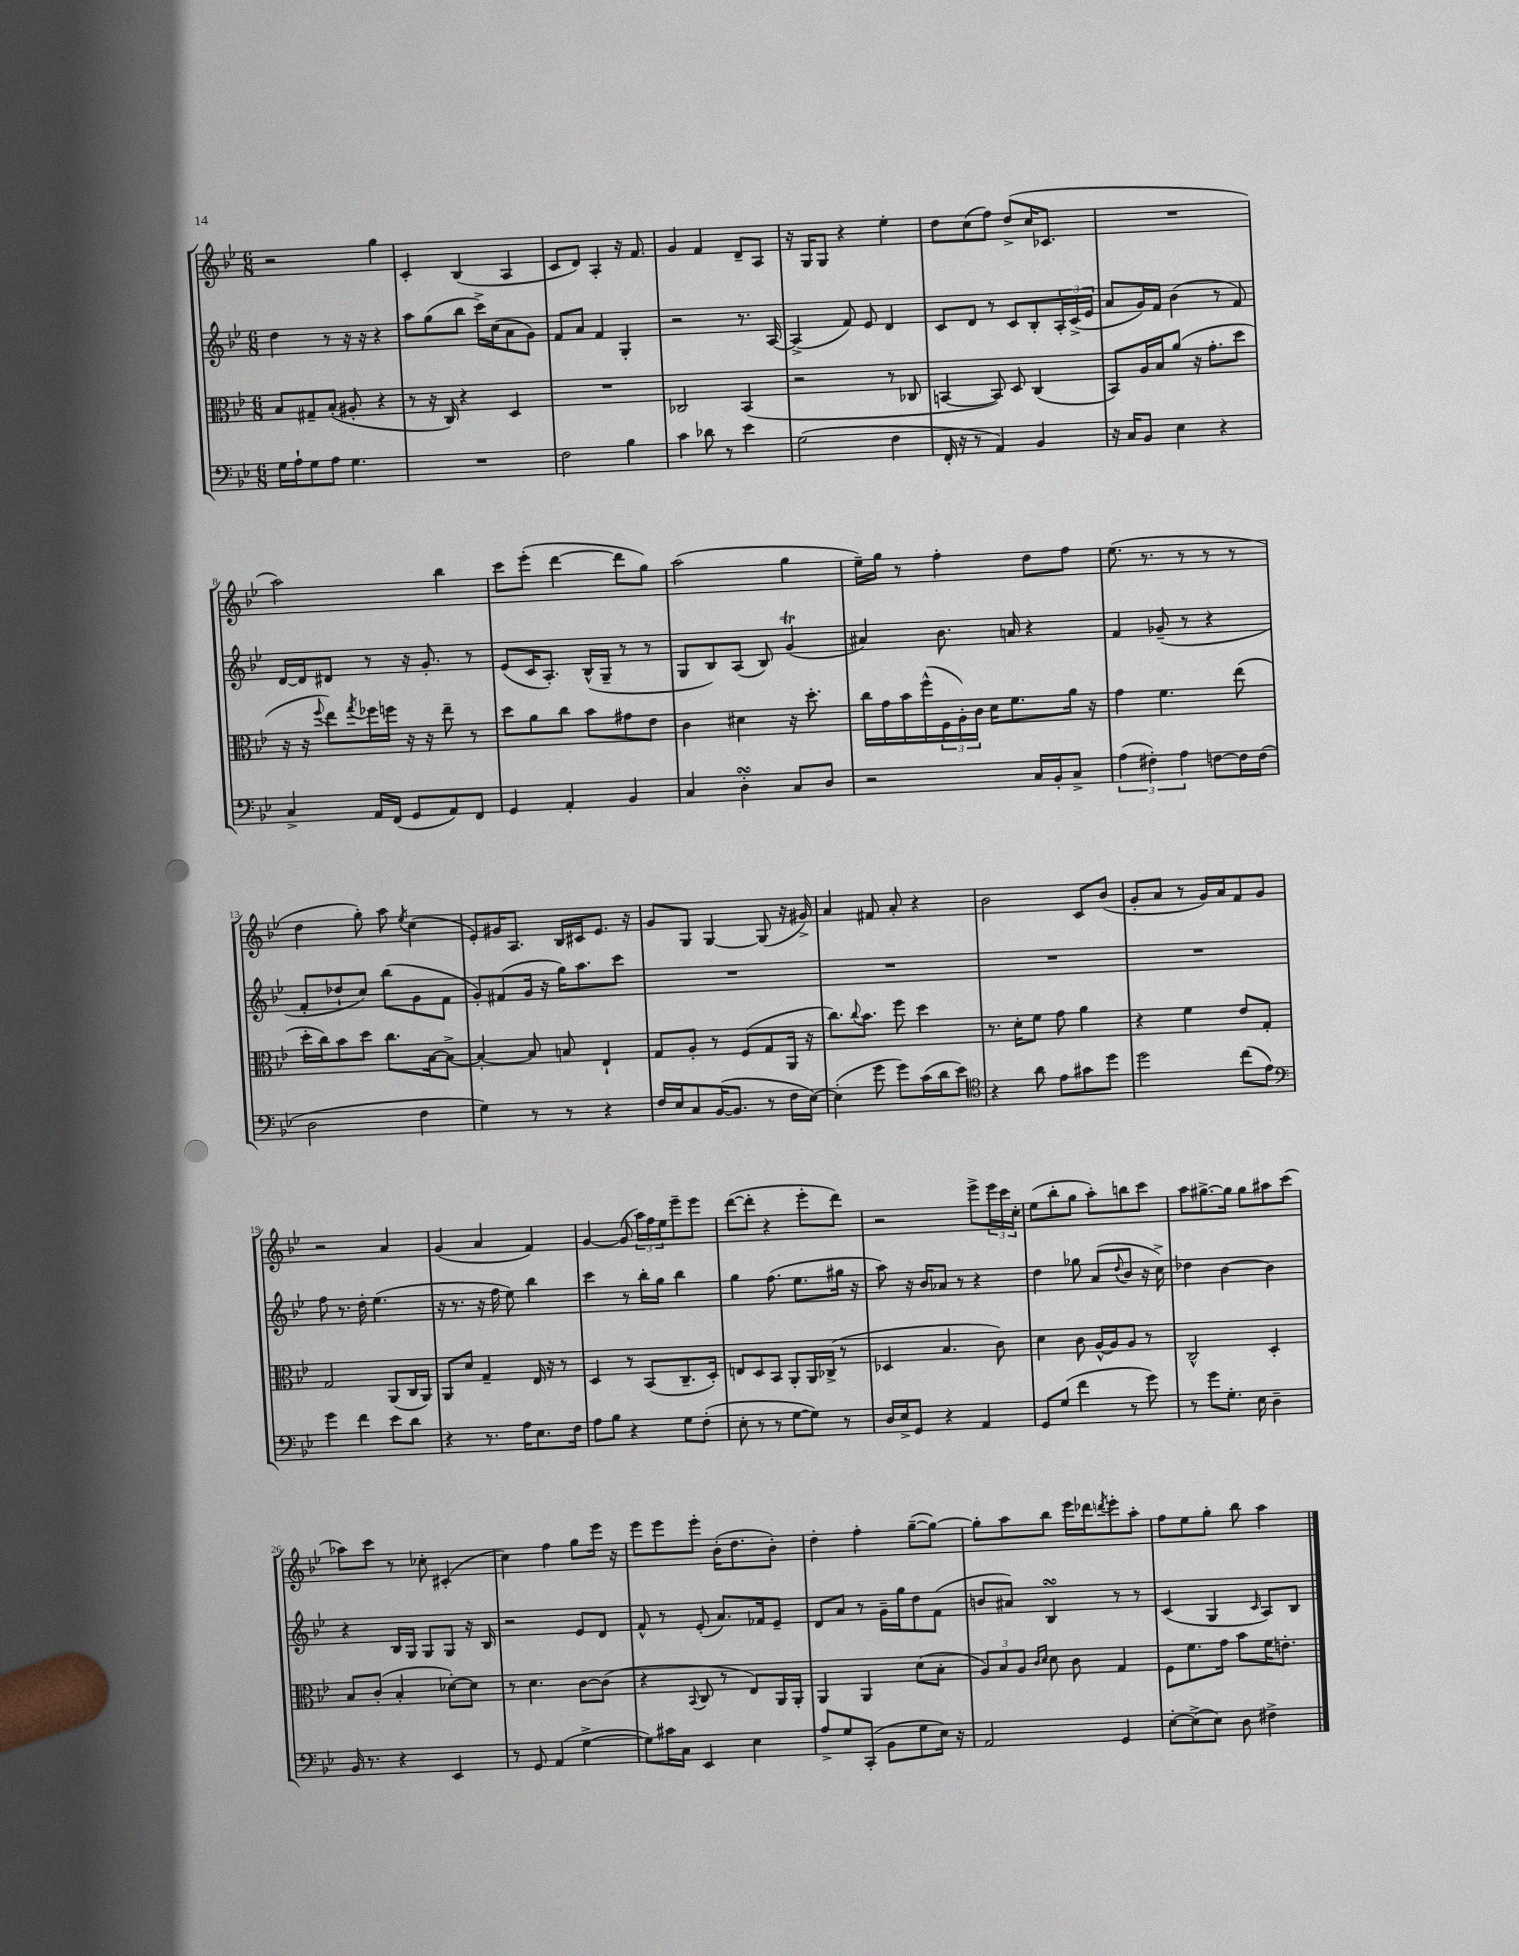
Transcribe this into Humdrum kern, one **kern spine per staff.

**kern	**kern	**kern	**kern
*staff4	*staff3	*staff2	*staff1
*clefF4	*clefC3	*clefG2	*clefG2
*k[b-e-]	*k[b-e-]	*k[b-e-]	*k[b-e-]
*M6/8	*M6/8	*M6/8	*M6/8
16G\LL	8B-/L	4dd\	2r
16A`\J	.	.	.
8G\	8G#~/	.	.
8A\J	(8B-'/J	8r	.
4.G\	8A#'/	16r	.
.	.	16r	.
.	4r	4r	4gg\
=	=	=	=
2.r	8r	8aa\L	4c'/
.	16r	(8gg\	.
.	16C/)	.	.
.	4r	8bb-\J	(4B-/
.	.	16ccc^\LL)	.
.	.	(16cc\J	.
.	4D/	8a\	4A/
.	.	8g\J)	.
=	=	=	=
2F\	2.r	8f/L	8c/L
.	.	8a/J	8d/J)
.	.	4f/	4A'/
4B-\	.	4G'/	16r
.	.	.	8.f/
=	=	=	=
4c\	2C-/	2r	4g/
8d-\	.	.	4f/
8r	.	.	.
4e-\	(4BB-/	8.r	8d~/L
.	.	.	8A/J
.	.	[16A/	.
=	=	=	=
(2G\	2r	(4A^/]	16r
.	.	.	16G/LK
.	.	.	8G/J
.	.	8f/)	4r
.	.	8e-/	.
4F\	8r	4d/	4ee-'\
.	8C-/	.	.
=	=	=	=
16FF'/	[4BB/	8c/L	8dd\L
16r	.	.	.
8r	.	8d/J	(8cc\
4AA/)	8BB/])	8r	8ff\J)
.	8D/	8c/L	(8dd^/L
4BB-/	(4C/	8B-'/	16cc/K
.	.	.	8.c-/J
.	.	24A'/L	.
.	.	(24c^/	.
.	.	24e-/JJ	.
=	=	=	=
16r	8BB-/L)	8a/L	2.r
16C/LK	.	.	.
8BB-/J	16A/L	16g/L)	.
.	16B-/J	16f/JJ	.
4E-\	(8a/J	(4b-\	.
.	16r	.	.
.	8.g'\L	.	.
4r	.	8r	.
.	8dd\J	8f/)	.
=	=	=	=
4C^/	16r	[16d/LL	2aa\)
.	16r	16d/]J	.
.	8qqff/	.	.
.	8ee-\L)	8d#/J	.
.	8qgg/	.	.
16AA/LL	16ff-\L	8r	.
(16FF/JJ	16ff\JJ	.	.
8GG/L	16r	16r	.
.	16r	8.g'/	.
8AA/)	8ee-~\	.	4bb-\
8FF/J	8r	8r	.
=	=	=	=
4GG/	8dd\L	(8e-/L	8ccc\L
.	8a\	16c/K	(8eee-'\J
.	.	8.A'/J)	.
4AA'/	8cc\J	.	[4ddd\
.	8b-\L	(16B-^^/LL	.
.	.	16G~/JJ	.
4BB-/	8g#\	8r	8ddd\]L
.	8e-\J	8r	8gg\J)
=	=	=	=
4C/	4c\	8G/L	(2aa\
.	.	8B-/)	.
4D'\	4d#\	(8A/J	.
.	.	8B-/)	.
8C/L	16r	(4g/	4gg\
.	8.dd'\	.	.
8D/J	.	.	.
=	=	=	=
2r	16cc\LL	4a#/)	16ee-~\LL)
.	16g\	.	16gg\JJ
.	16b-\	.	8r
.	(16ff^^\	.	.
.	24F\	8.b-\	4ff'\
.	24A'\)	.	.
.	24c\JJ	.	.
.	16d\LK	.	.
.	8.f\	16a/	.
16C/LL	.	4r	8dd\L
16BB-'/J	.	.	.
8C^/J	16a\Jk	.	8ff\J
.	16r	.	.
=	=	=	=
(6A\	4g\	4f/	(8.ee-\
6F#'\)	.	.	.
.	.	.	8.r
.	4.f\	(8g-~/	.
6A\	.	.	.
.	.	8r	8r
[8F\L	.	4r	8r
16F\]L	(8ee-\	.	8r
(16F\JJ	.	.	.
=	=	=	=
2D\	16dd'\LL	8f'/L	4dd\
.	16cc\J)	.	.
.	8b-\	8dd-`/	.
.	8dd\J	8cc/J)	8gg'\)
.	8.cc\L	(8bb-\L	8aa\
.	.	.	8qee-/
4F\	.	8g\	(4cc\
.	[16B-\k	.	.
.	8B-^\_J	8f\J	.
=	=	=	=
4G\)	4B-'/_	8g'/L)	8e-'/L)
.	.	(8f#/	16g#/K
.	.	.	8.A/J
8r	8B-/]	16g/Jk	.
.	.	16r	.
8r	8B/	16gg\LK)	16B-/LL
.	.	8.aa\	16c#/J
4r	4E-`/	.	8.e-/J
.	.	8ccc\J	.
.	.	.	16r
=	=	=	=
16F/LL	8G/L	2.r	8g/L
16E-/J	.	.	.
8C/	8A'/J	.	8G/J
([16BB-/K	8r	.	[4G/
8.BB-/]J	.	.	.
.	(8F/L	.	.
8r	8G/	.	(8G/]
16F\LL	16AA/Jk	.	16r
[16E-\JJ)	16r	.	16g#^/)
=	=	=	=
(4E-'\]	8.cc\L)	2.r	4a/
.	8qqcc/	.	.
.	8.b-\J	.	.
8g\	.	.	8f#/
8g\L)	8ff\	.	8a'/
(16c\L	4dd\	.	4r
16d\J	.	.	.
8e-\J)	.	.	.
=	=	=	=
*clefC4	*	*	*
4r	8.r	2.r	2b-\
.	16d'\LK	.	.
8a\	8f\J	.	.
8e-\L	8g\	.	.
8g#\	4a\	.	8c/L
8dd\J	.	.	(8b-/J
=	=	=	=
2dd\	4r	2.r	8g'/L
.	.	.	8a/J
.	4f\	.	8r
.	.	.	16g/LL)
.	.	.	16a/J
(8cc\L	8e-/L	.	8f/
8e-\J)	8G'/J	.	8g/J
=	=	=	=
*clefF4	*	*	*
4g\	2G/	8ff\	2r
.	.	8.r	.
4f\	.	.	.
.	.	16dd'\	.
.	.	(4.ee-\	.
8e-\L	(8AA/L	.	4a/
8d\J	16C/L	.	.
.	16AA/JJ)	.	.
=	=	=	=
4r	8AA/L	16r	(4g/
.	.	8.r	.
.	8d/J	.	.
8.r	4G~/	16r	4a/
.	.	16ff\	.
.	.	8ee-\)	.
16A\LK	.	.	.
8.E-\	16E-/	4bb-\	4f/)
.	16r	.	.
.	8r	.	.
16F\Jk	.	.	.
=	=	=	=
8A\L	4D/	4ccc\	[4g/
8B-\J	.	.	.
4r	8r	8r	(8g/]
.	(8BB-/L	16bb-'\LL	24aa\LL)
.	.	.	24ff\
.	.	16gg\JJ	.
.	.	.	24ee-\J
8G\L	8.C~/	4bb-\	8eee-~\
(8F'\J	.	.	8eee-\J
.	16D'/Jk)	.	.
=	=	=	=
8E-'\	8E/L	4gg\	([8ddd\L
8r	8D/	.	8ddd'\]J
8r	8BB-/J	(8.ff\	4r
[8G\L	8AA'/L	.	.
.	.	8.ee-\L	.
8G\]J)	16AA/L	.	8eee-'\L
.	(16C-^/JJ	.	.
8r	8r	16gg#\Jk	8ddd\J)
.	.	16r	.
=	=	=	=
16D/LL	4D-/	8aa\)	2r
16E-^/J	.	.	.
8GG/J	.	16r	.
.	.	16b-/LK	.
4r	4.B-/	8a-/J	.
.	.	8r	.
4AA/	.	4r	8eee-^\L
.	8c\)	.	24eee-\L
.	.	.	24ccc\
.	.	.	24cc'\JJ
=	=	=	=
8GG/L	4d\	4dd\	(8ee-\L
(8G/J	.	.	8bb-'\
4f\	8c\	8gg-\	8gg\J
.	[16A^^/LL	(8a/L	8aa'\L)
.	16A/]J	.	.
.	.	8qqdd/	.
8r	8A/J	8b-/J	8bb\
8g\)	8r	16r	8ccc\J
.	.	16cc^\)	.
=	=	=	=
8r	2C^^/	4dd-\	8aa\L
8g\L	.	.	[8.gg#^\
8.G'\J	.	[4b-\	.
.	.	.	16gg#\]Jk
.	.	.	8gg#\L
16E-\	.	.	.
4D~\	4D'/	4b-\]	8aa#\
.	.	.	(8ccc\J
=	=	=	=
16BB-/	8B-/L	4r	8aa-\L)
8.r	.	.	.
.	(8c'/J	.	8ccc\J
4r	4B-'/	16B-/LL	8r
.	.	16G/JJ	.
.	.	8G/L	8cc-'\
4EE-/	[8d-'\L)	8G/J	(4c#'/
.	8d-\]J	16r	.
.	.	16B-/	.
=	=	=	=
8r	8r	2r	4cc\)
8GG/	4.d\	.	.
(4AA/	.	.	4ff\
[4G^\	[8c\L	8e-/L	8gg\L
.	(8c\]J	8d/J	16eee-\Jk
.	.	.	16r
=	=	=	=
8G\]L)	4r	8f^^/	8eee-\L
16c#\L	.	8r	8eee-\
16C\JJ	.	.	.
.	8qqBB-/	.	.
4EE-/	8C/	(8e-'/	8eee-'\J
.	8r	8.a/L)	(16b-'\LK
.	.	.	8.dd\
4E-\	8E-/L)	.	.
.	.	16f-/k	.
.	16AA/L	8e-~/J	8b-'\J)
.	16AA'/JJ	.	.
=	=	=	=
8A^/L	4AA/	8d/L	4dd'\
8G/	.	8a/J	.
(8CC'/J	4AA/	8r	4ff'\
8BB-\L	.	16g~\LL	.
.	.	16gg\J	.
8G\	(8d\L	8dd\	([8gg~\L
16E-\Jk)	8B-'\J	(8f\J	8gg\_J)
16r	.	.	.
=	=	=	=
2AA/	12A/L)	8b/L	8gg'\]L
.	12B-/	.	.
.	.	8a#/J)	8aa\
.	12A/J	.	.
.	16qqc/LL	.	.
.	16qqd/JJ	.	.
.	8d\	4B-/	8bb-\J
.	8c\	.	16eee-\LL
.	.	.	16ddd-\J
.	.	.	8qddd/
4GG/	4G/	8r	8eee-'\
.	.	8r	8aa'\J
=	=	=	=
[8E-'\L	8F\L	(4c/	8ff\L
(8E-^\]	8.f\	.	8ee-\
8E-\J)	.	4G/	8gg'\J
.	16g\Jk	.	.
8D\	8b-\L	.	8bb-\
.	.	16qqc/	.
4F#^\	16f\K	8A/L)	4aa\
.	8.e'\J	.	.
.	.	8B-/J	.
==	==	==	==
*-	*-	*-	*-
